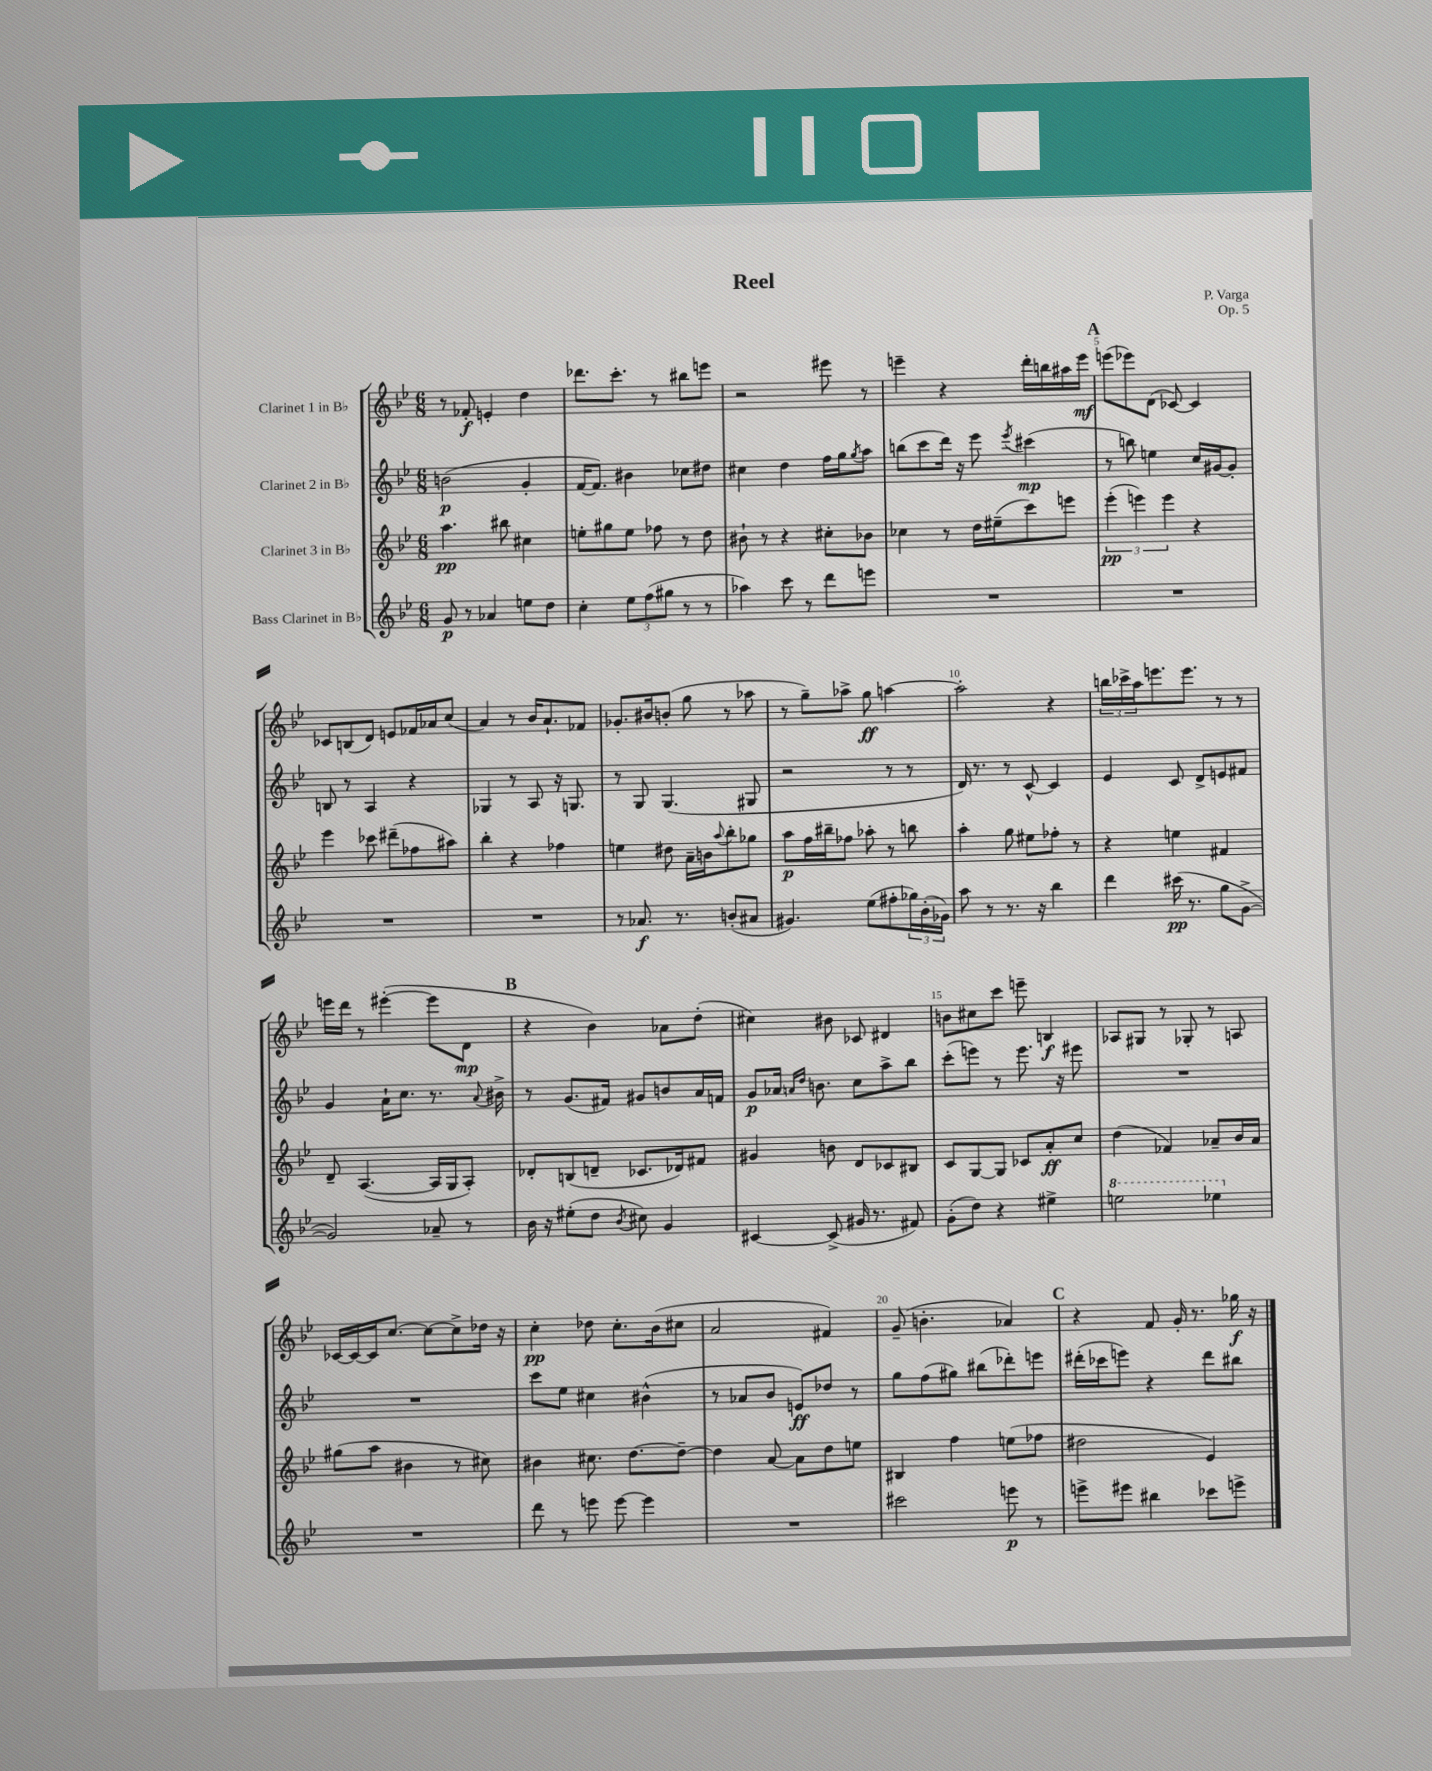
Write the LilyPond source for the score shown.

\header { title = "Reel" composer = "P. Varga" opus = "Op. 5" }
<<
\new StaffGroup <<
\new Staff = "s0" \with { instrumentName = "Clarinet 1 in Bb" } {
    \clef treble \key bes \major \numericTimeSignature \time 6/8
    r8 fes'8-.\f e'4-. d''4 |
    des'''8. c'''8.-. r8 bis''8 e'''8 |
    r2 eis'''8 r8 |
    e'''4-- r4 d'''16-. b''16 ais''16 e'''16\mf |
    \mark \markup { \bold "A" } e'''8( ees'''8) d'8( ces'8~) ces'4 |
    ces'8 b8( d'8) e'8 fes'16 aes'16 c''8( |
    a'4) r8 bes'16 a'8.-! fes'8 |
    ges'8.-. bis'16 b'8-.( g''8 r8 aes''8 |
    r8 g''8--) aes''8-> g''8\ff a''4~ |
    a''2-. r4 |
    \tuplet 3/2 { b''16 ces'''16-> a''16 } e'''8. e'''8. r8 r8 |
    e'''16 d'''16 r8 eis'''4~-.( eis'''8 d'8\mp |
    \mark \markup { \bold "B" } r4 bes'4) aes'8 d''8-.( |
    cis''4) bis'8 ces'8 dis'4 |
    b'8 cis''8 c'''8 e'''8-- b4\f |
    aes8 gis8 r8 ges8-. r8 a8 |
    ces'16~ ces'16~ ces'16 c''8.~ c''8~ c''8-> des''16 r16 |
    c''4-.\pp des''8 c''8.-. bes'16( cis''8 |
    a'2 fis'4) |
    g'8--( b'4.-. aes'4) |
    \mark \markup { \bold "C" } r4 f'8 g'16-. r8. ges''16\f r16 \bar "|." |
}
\new Staff = "s1" \with { instrumentName = "Clarinet 2 in Bb" } {
    \clef treble \key bes \major \numericTimeSignature \time 6/8
    b'2\p( g'4-. |
    f'16~ f'8.) bis'4 ces''8 dis''8 |
    cis''4 d''4 f''16 g''16 \acciaccatura { g''8 } a''8 |
    b''8( c'''8 d'''16) r16 ees'''8 \acciaccatura { ees'''8 } cis'''4\mp( |
    \mark \markup { \bold "A" } r8 b''8) e''4 c''16 gis'16~ gis'8-. |
    b8 r8 a4 r4 |
    ges4 r8 a8 r16 g8. |
    r8 g8 g4.( gis8 |
    r2 r8 r8 |
    d'16) r8. r8 c'8~-^ c'4 |
    ees'4 c'8 d'8-> e'8 fis'8 |
    g'4 a'16-! c''8. r8. \appoggiatura { a'8 } bis'16-> |
    \mark \markup { \bold "B" } r8 g'8.( fis'16) gis'8 b'8 a'16 f'16 |
    g'8\p aes'16 \grace { a'16 d''16 } b'8. c''8 a''8-> bes''8 |
    c'''8-.( e'''8) r8 e'''8. r16 eis'''8 |
    R2. |
    R2. |
    c'''8 ees''8 cis''4 bis'4-^( |
    r8 aes'8 bes'8 e'8\ff) des''8 r8 |
    g''8 f''8( gis''8) bis''8( des'''8-.) e'''8 |
    \mark \markup { \bold "C" } dis'''16-.( ces'''16 e'''8) r4 dis'''8 bis''8 \bar "|." |
}
\new Staff = "s2" \with { instrumentName = "Clarinet 3 in Bb" } {
    \clef treble \key bes \major \numericTimeSignature \time 6/8
    a''4.\pp bis''8 cis''4 |
    e''8-. gis''8 e''8 fes''8 r8 d''8 |
    bis'8-! r8 r4 cis''8-. bes'8 |
    ces''4 r8 d''16 eis''16--( c'''8) e'''8 |
    \mark \markup { \bold "A" } \tuplet 3/2 { ees'''4-.\pp( e'''4) e'''4 } r4 |
    ees'''4 ces'''8 dis'''8--( fes''8 ais''8) |
    bes''4-. r4 fes''4 |
    e''4 dis''8 a'16-- b'16 \appoggiatura { a''8 } bes''8-. ges''8 |
    a''8\p f''16 bis''16-- fes''8 aes''8-. r8 b''8 |
    a''4-. g''8 eis''8 fes''8-. r8 |
    r4 e''4 fis'4 |
    d'8-- a4.~( a16 g16 a8-.) |
    \mark \markup { \bold "B" } des'8-. b8( d'8-- ces'8. des'16) fis'8 |
    gis'4 b'8 d'8 ces'8 bis8 |
    c'8 g8~ g8 ces'8 a'8-.\ff c''8 |
    d''4( fes'4) aes'8-- bes'16 aes'16 |
    gis''8( a''8 bis'4 r8 cis''8) |
    bis'4 cis''8. d''8.~ d''8~-- |
    d''4 a'8~ a'8 d''8 e''8 |
    bis4 f''4 e''8( fes''8 |
    \mark \markup { \bold "C" } dis''2 ees'4) \bar "|." |
}
\new Staff = "s3" \with { instrumentName = "Bass Clarinet in Bb" } {
    \clef treble \key bes \major \numericTimeSignature \time 6/8
    g'8\p r8 aes'4 e''8 d''8 |
    c''4-. \tuplet 3/2 { ees''8 f''8( gis''8 } r8 r8 |
    aes''4) c'''8 r8 d'''8 e'''8 |
    R2. |
    \mark \markup { \bold "A" } R2. |
    R2. |
    R2. |
    r8 aes'8.\f r8. b'8-.( ais'8 |
    gis'4.) ees''8( fis''8-. \tuplet 3/2 { ges''16) bes'16-.( ges'16) } |
    a''8 r8 r8. r16 bes''4 |
    d'''4 cis'''16\pp( r8. g''8 g'8~-> |
    g'2) aes'8-- r8 |
    \mark \markup { \bold "B" } bes'16 r16 eis''8-.( d''8 \acciaccatura { bes'8 } cis''8) g'4 |
    cis'4~ cis'8->( gis'16 r8. fis'8) |
    g'8-.( d''8) r4 eis''4-> |
    \ottava #1 e'''2 ees'''4 \ottava #0 |
    R2. |
    d'''8 r8 e'''8 e'''8~ e'''4 |
    R2. |
    cis'''2 e'''8\p r8 |
    \mark \markup { \bold "C" } e'''8-> eis'''8 bis''4 ces'''8 e'''8-> \bar "|." |
}
>>
>>
\layout { \context { \Score \override BarNumber.break-visibility = ##(#f #t #t) barNumberVisibility = #(every-nth-bar-number-visible 5) } }
